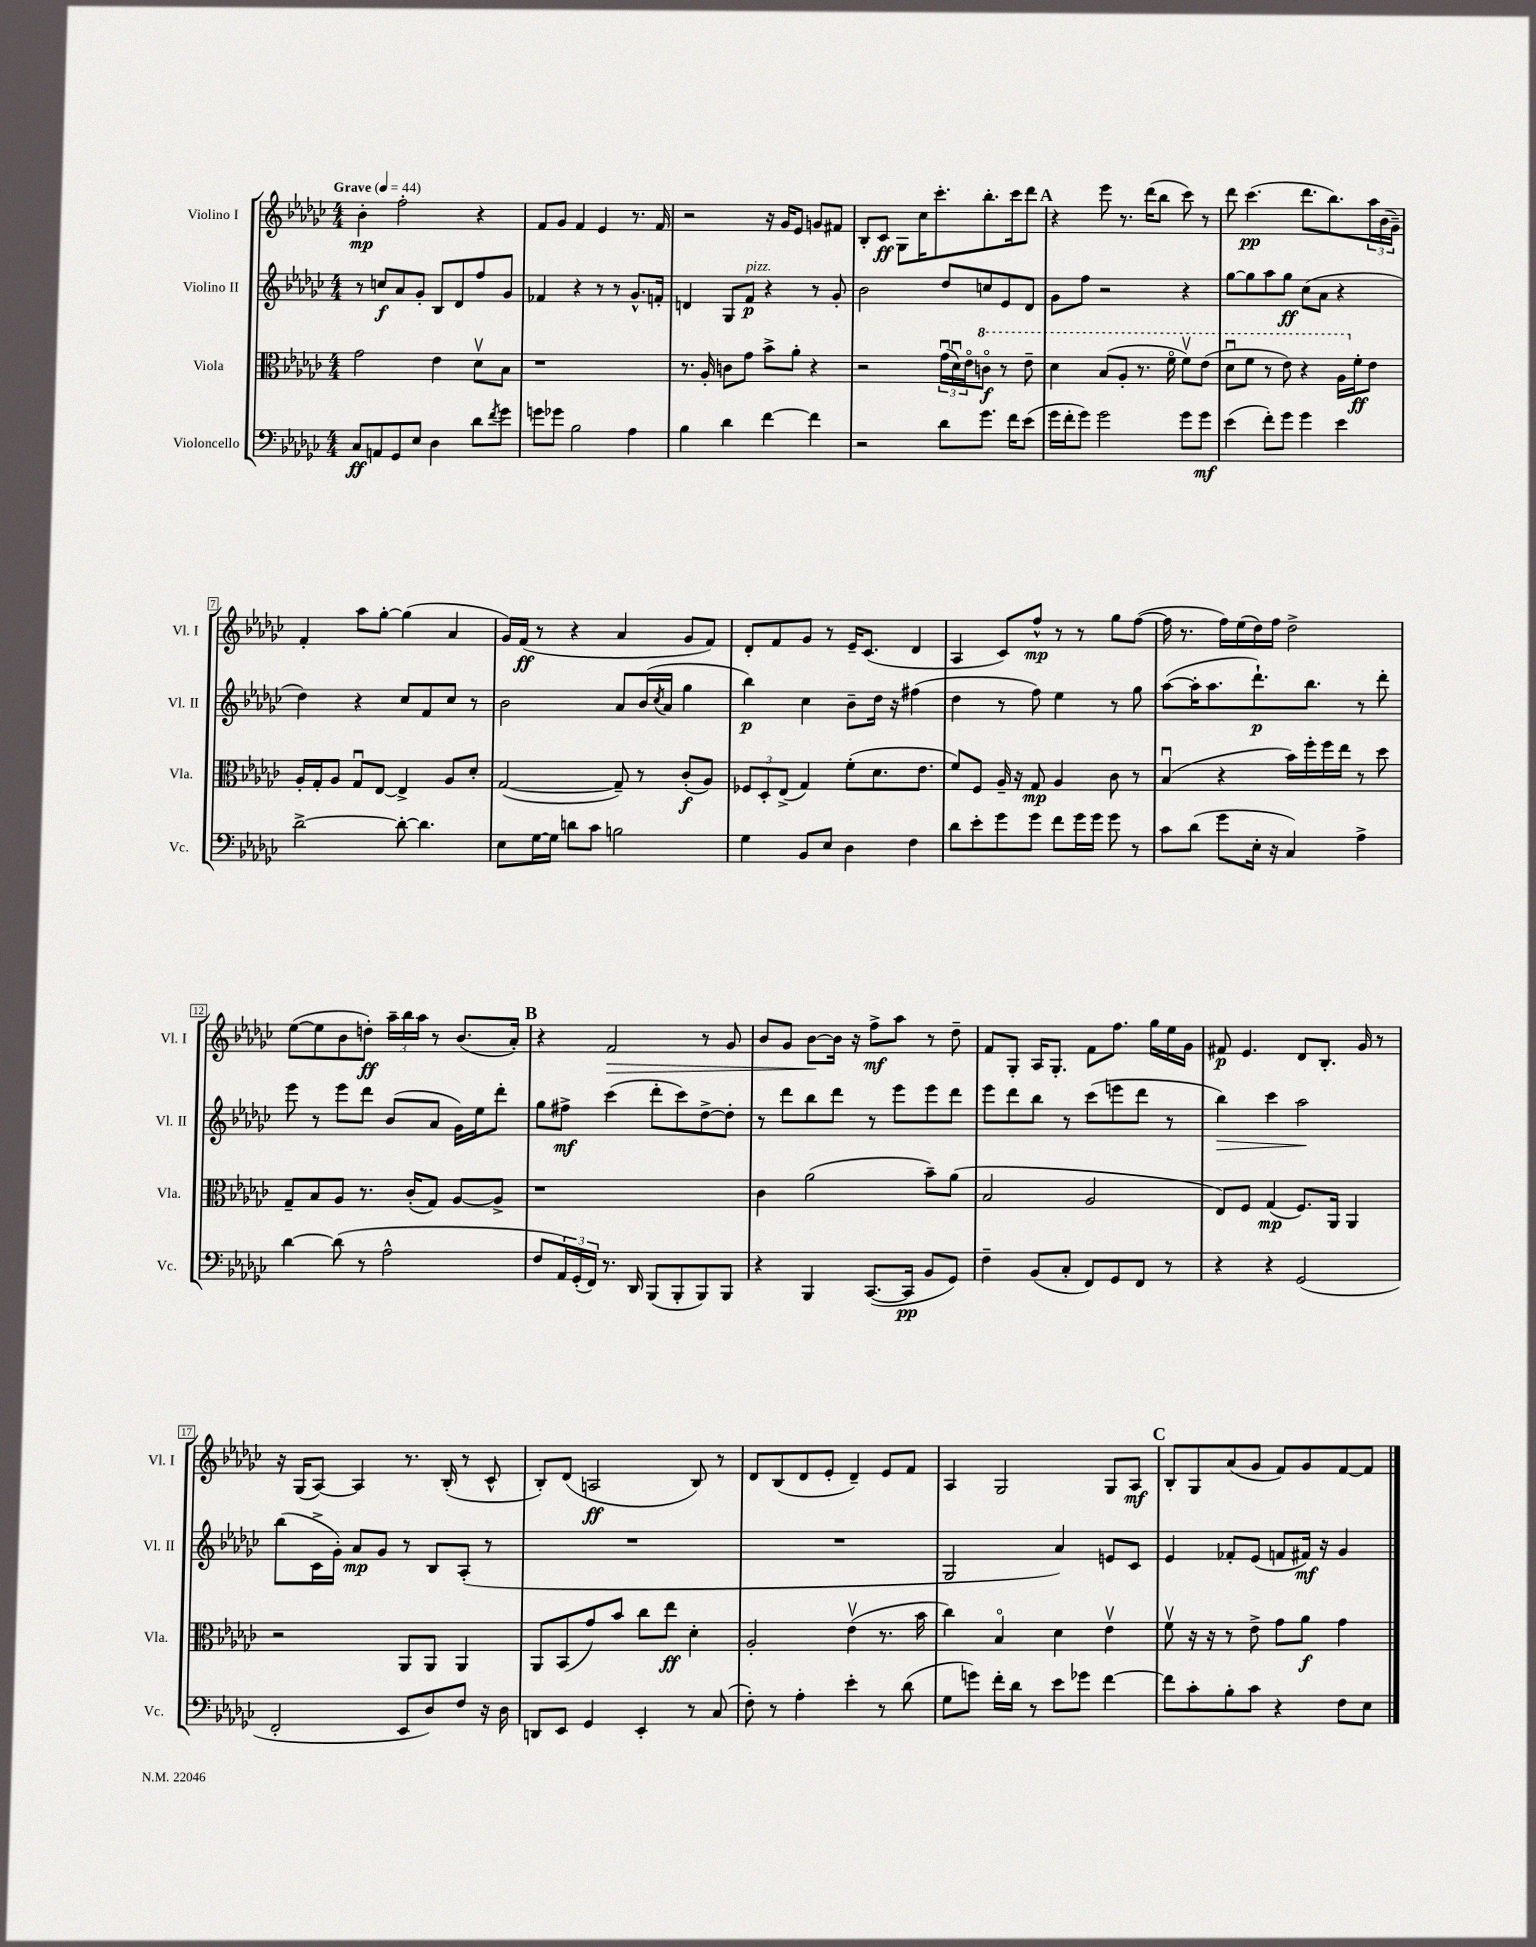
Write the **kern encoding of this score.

**kern	**kern	**kern	**kern
*staff4	*staff3	*staff2	*staff1
*clefF4	*clefC3	*clefG2	*clefG2
*k[b-e-a-d-g-c-]	*k[b-e-a-d-g-c-]	*k[b-e-a-d-g-c-]	*k[b-e-a-d-g-c-]
*M4/4	*M4/4	*M4/4	*M4/4
*MM44	*MM44	*MM44	*MM44
8C-/L	2g-\	8r	4b-'\
8AA/	.	8cc/L	.
8GG-/	.	8a-/	2ff'\
8E-/J	.	8g-'/J	.
4D-\	4e-\	8B-/L	.
.	.	8d-/	.
8d-\L	8d-v\L	8ff/	4r
8qf/	.	.	.
8g-\J	8B-\J	8g-/J	.
=	=	=	=
8g\L	1r	4f-/	8f/L
8g-\J	.	.	8g-/J
2B-\	.	4r	4f/
.	.	8r	4e-/
.	.	8r	.
4A-\	.	8.g-^^/L	8.r
.	.	16f'/Jk	16f/
=	=	=	=
4B-\	8.r	4d/	2r
.	16A-'/	.	.
4d-\	8c\L	8G-/L	.
.	8g-\J	8f/J	.
[4f\	8b-^\L	4r	16r
.	.	.	16g-/LK
.	8a-'\J	.	8e-/J
4f\]	4r	8r	8g/L
.	.	8g-'/	8f#/J
=	=	=	=
2r	2r	2b-\	8B-'/L
.	.	.	8c-/J
.	.	.	8G-\L
.	.	.	16cc-\K
.	.	.	8.ccc-'\
8d-\L	(24g-u\LL	8dd-/L	.
.	24d-u\)	.	.
.	24e-o\J	.	.
8.g-\J	8cco\J	8cc/	8.bb-'\
.	8r	8e-/	.
16f\LK	.	.	16ccc-\k
(8e-\J	8ee-~\	8d-/J	8ddd-\J
=	=	=	=
16g-\LL	4dd-\	8g-\L	4r
16f'\J	.	.	.
8g-\J)	.	8ff\J	.
2g-\	(8b-/L	2r	8eee-\
.	8a-'/J	.	8.r
.	8.r	.	.
.	.	.	(16ddd-\LK
.	.	.	8bb-\J
.	16ffo\	.	.
8g-\L	8ffv\L)	4r	8ccc-\)
8g-\J	(8ee-\J	.	8r
=	=	=	=
(4e-\	8dd-u\L	[8gg-\L	8ddd-\
.	8ff\J	8gg-\]	(4.ccc-\
8f'\L)	8r	8aa-\	.
8g-\J	8ee-\)	8gg-\J	.
4g-\	4r	(8cc-\L	8.ddd-\L
.	.	8a-\J	.
.	.	.	8.bb-\)
4e-\	16a-\LL	4r	.
.	16f'\J	.	.
.	8e-\J	.	24aa-\L
.	.	.	(24b-\
.	.	.	24g-~\JJ)
=	=	=	=
[2d-^\	16A-'/LL	4dd-\)	4f'/
.	16G-'/J	.	.
.	8A-/J	.	.
.	8G-u/L	4r	8aa-\L
.	[8E-/J	.	[8gg-'\J
8d-'\_	4E-^/]	8cc-/L	(4gg-\]
4.d-\]	.	8f/	.
.	8A-/L	8cc-/J	4a-/
.	8d-'/J	8r	.
=	=	=	=
8E-\L	([2G-/	2b-\	16g-/LL)
.	.	.	(16f/JJ
[16G-\L	.	.	8r
16G-\]JJ	.	.	.
8d\L	.	.	4r
8c-\J	.	.	.
2B\	8G-~/])	8a-/L	4a-/
.	8r	(16b-/L	.
.	.	8qcc-/	.
.	.	16a-/JJ	.
.	(8c-'/L	4gg-\	8g-/L
.	8A-/J)	.	8f/J)
=	=	=	=
4G-\	12F-/L	4bb-\)	8d-'/L
.	12D-'/	.	.
.	.	.	8f/
.	(12E-^/J	.	.
8BB-/L	4G-/)	4cc-\	8g-/J
8E-/J	.	.	8r
4D-\	(8f'\L	8b-~\L	16e-~/LK
.	.	.	(8.c-/J
.	8.d-\	16dd-\Jk	.
.	.	16r	.
4F\	.	(4ff#\	4d-/
.	8.e-\J	.	.
=	=	=	=
8d-\L	8f/L)	4dd-\	4A-/
8e-'\	8F/J	.	.
8g-\	16A-~/	8r	8c-/L)
.	16r	.	.
8g-\J	8G-/	8ff\)	8ff^^/J
8f\L	4A-/	4ee-\	8r
16g-\L	.	.	8r
16g-\JJ	.	.	.
8g-\	8c-\	8r	8gg-\L
8r	8r	8gg-\	([8ff\J
=	=	=	=
8c-\L	(4B-u/	([8aa-\L	16ff\]
.	.	.	8.r
(8d-\J	.	16aa-'\]K	.
.	.	8.aa-\	.
8g-\L	4r	.	16ff\LL)
.	.	.	(16ee-\
16E-'\Jk	.	8.ddd-`\)	16dd-\)
16r	.	.	16ff\JJ
4C-/)	16b-\LL)	.	2dd-^\
.	16ff'\	8.bb-\J	.
.	16ff\	.	.
.	16ee-\JJ	.	.
4A-^\	8r	8r	.
.	8dd-\	8ddd-'\	.
=	=	=	=
[4d-\	8G-~/L	8eee-\	([8ee-\L
.	8B-/	8r	8ee-\]
(8d-\]	8A-/J	8eee-\L	8b-\
8r	8.r	8ddd-\J	8dd'\J)
2A-^^\	.	(8b-/L	24aa-~\LL
.	.	.	24bb-\
.	(16c-'/LK	.	.
.	.	.	24aa-\JJ
.	8G-/J)	8a-/J	8r
.	[8A-/L	16g-\LL)	(8.b-/L
.	.	16ee-\J	.
.	8A-^/]J	8ddd-'\J	.
.	.	.	16a-'/Jk)
=	=	=	=
8F/L	1r	8gg-\L	4r
24AA-/L)	.	8ff#^\J	.
(24GG-'/	.	.	.
24FF/JJ)	.	.	.
8.r	.	(4ccc-\	2f/
16DD-/	.	.	.
(8BBB-/L	.	8ddd-'\L	.
8BBB-'/	.	8ccc-\)	.
8BBB-/)	.	[8dd-^\	8r
8BBB-/J	.	8dd-'\]J	8g-/
=	=	=	=
4r	4c-\	8r	8b-/L
.	.	8ddd-\L	8g-/J
4BBB-/	(2a-\	8bb-\	[8b-\L
.	.	8ddd-\J	16b-\]Jk
.	.	.	16r
([8.CC-/L	.	8r	8ff^\L
.	.	8eee-\L	8aa-\J
16CC-/]Jk	.	.	.
8BB-/L	8b-~\L)	8eee-\	8r
8GG-/J)	(8a-\J	8ddd-\J	8dd-~\
=	=	=	=
4F~\	2B-/	8eee-\L	8f/L
.	.	8ddd-\	8G-'/J
(8BB-/L	.	8bb-\J	16A-/LK
.	.	.	8.G-'/J
8C-'/J	.	8r	.
8FF/L)	2A-/	(8ccc-\L	8f\L
8GG-/	.	8eee\	8.ff\J
8FF/J	.	8ddd-\J	.
.	.	.	16gg-\LL
8r	.	8r	16ee-\
.	.	.	16g-\JJ
=	=	=	=
4r	8E-/L)	4bb-\)	8f#/
.	8F/J	.	4.e-/
4r	(4G-/	4ccc-\	.
(2GG-/	8.F/L)	2aa-\	8d-/L
.	.	.	8.B-'/J
.	16AA-/Jk	.	.
.	4AA-/	.	.
.	.	.	16g-/
.	.	.	8r
=	=	=	=
2FF'/	2r	(8bb-\L	16r
.	.	.	(16G-/LK
.	.	16c-^\L	[8A-/J)
.	.	16g-'\JJ)	.
.	.	8a-/L	4A-/]
.	.	8g-/J	.
8EE-/L	8AA-/L	8r	8.r
8D-/)	8AA-/J	8B-/L	.
.	.	.	(16B-'/
8F/J	4AA-/	(8A-'/J	8r
16r	.	8r	8c-^^/
16D-\	.	.	.
=	=	=	=
8DD/L	8AA-/L	1r	8B-'/L)
8EE-/J	(8BB-/	.	(8d-/J
4GG-/	8g-/)	.	2A/
.	8b-/J	.	.
4EE-'/	8cc-\L	.	.
.	8ee-\J	.	.
8r	4d-'\	.	8B-/)
(8C-/	.	.	8r
=	=	=	=
8F'\)	2A-'/	1r	8d-/L
8r	.	.	(8B-/
4A-'\	.	.	8d-/
.	.	.	8e-'/J
4e-'\	(4e-v\	.	4d-~/)
8r	8.r	.	8e-/L
(8d-\	.	.	8f/J
.	16b-\	.	.
=	=	=	=
8G-\L	4cc-\)	2G-/	4A-/
8g\J)	.	.	.
16f'\LL	4B-o/	.	2G-/
16d-\JJ	.	.	.
8r	.	.	.
8e-\L	4d-\	4a-/)	.
8g-\J	.	.	.
[4f\	4e-v\	8e/L	8G-/L
.	.	8c-/J	8A-/J
=	=	=	=
8f\]L	8fv\	4e-/	8B-'/L
8c-'\	16r	.	8G-/
.	16r	.	.
8B-'\	8r	8f-'/L	(8a-/
8c-\J	8e-^\	(8e-/J	8g-/J
4r	8g-\L	8f/L	8f/L)
.	8a-\J	16f#/Jk)	8g-/
.	.	16r	.
8F\L	4g-\	4g-/	[8f/
8E-\J	.	.	8f/]J
==	==	==	==
*-	*-	*-	*-
